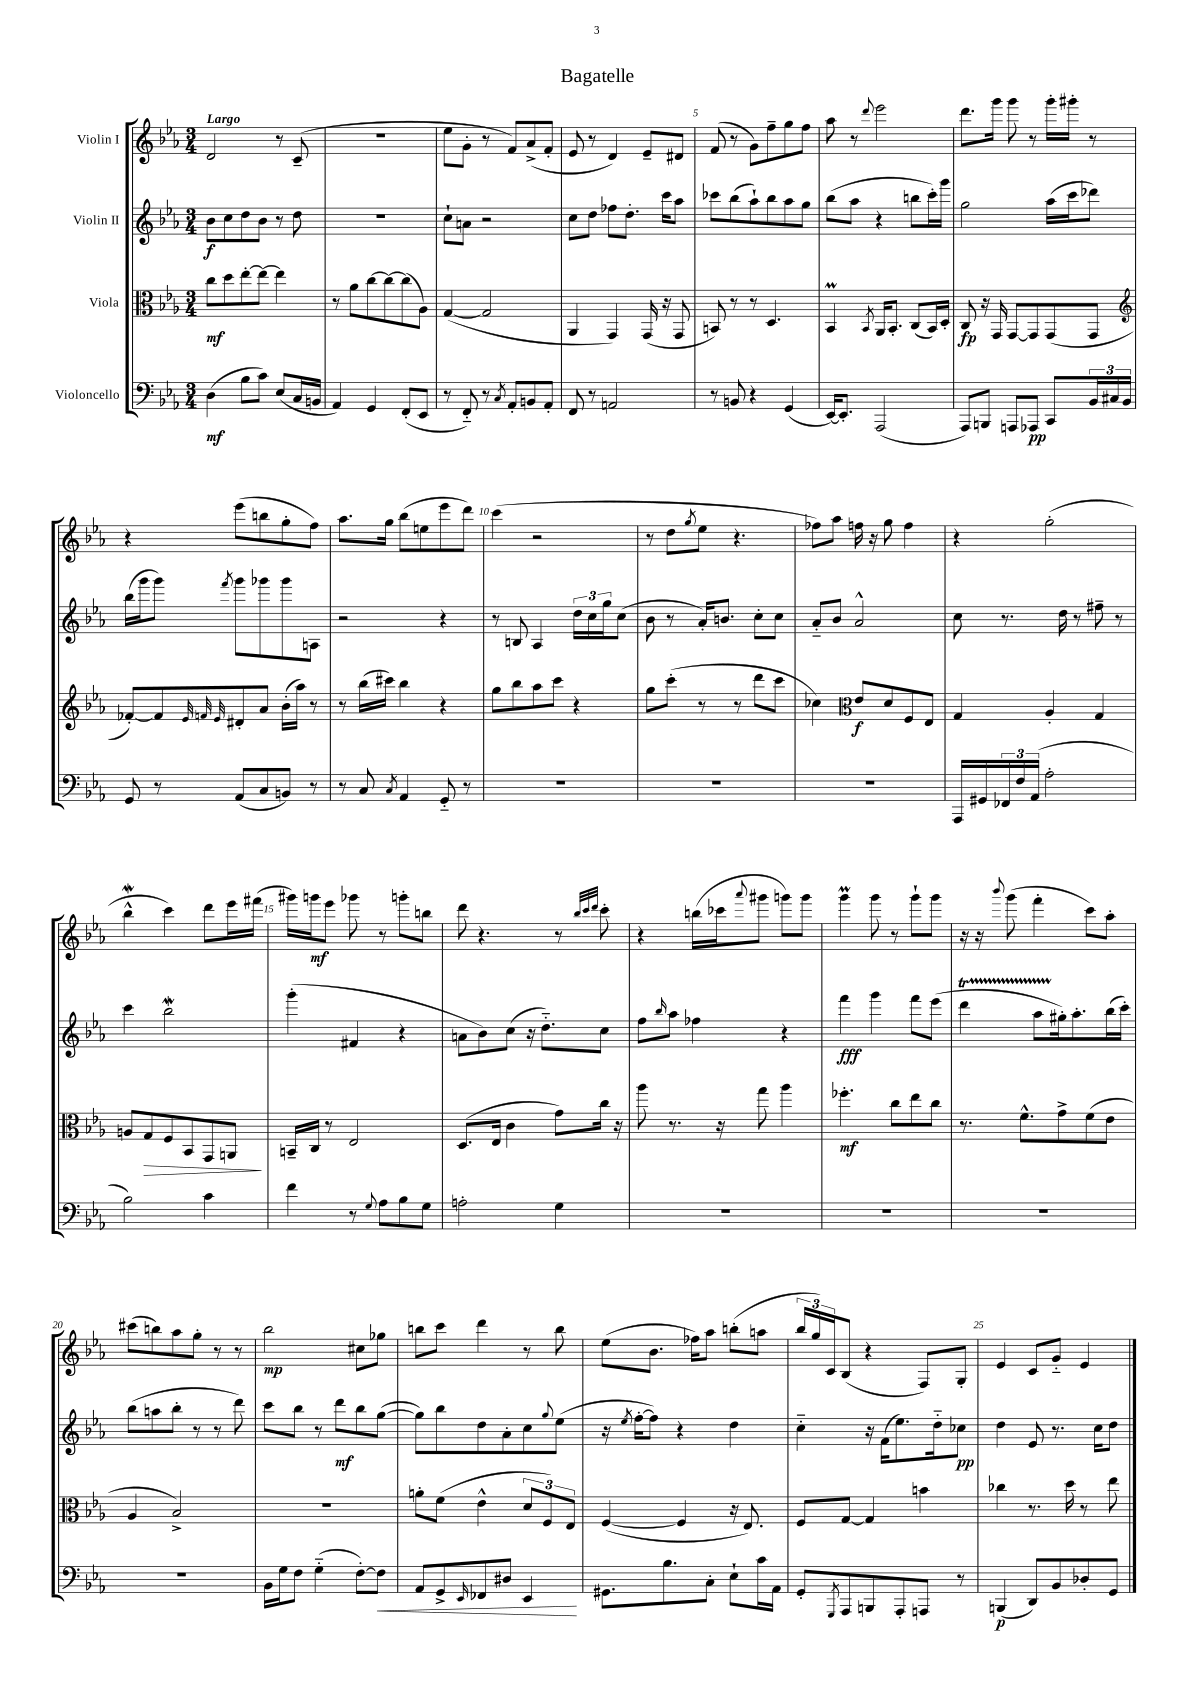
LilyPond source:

\header { title = "Bagatelle" }
<<
\new StaffGroup <<
\new Staff = "s0" \with { instrumentName = "Violin I" } {
    \clef treble \key ees \major \numericTimeSignature \time 3/4 \tempo "Largo"
    d'2 r8 c'8--( |
    R2. |
    ees''8 g'8-. r8 f'8) aes'8->( f'8-. |
    ees'8 r8 d'4) ees'8-- dis'8 |
    f'8( r8 g'8) f''8-- g''8 f''8 |
    aes''8 r8 \appoggiatura { d'''8 } ees'''2 |
    d'''8. g'''16 g'''8 r8 g'''16-. gis'''16-. r8 |
    r4 ees'''8( b''8 g''8-. f''8) |
    aes''8. g''16 bes''8( e''8 ees'''8 d'''8) |
    c'''4( r2 |
    r8 d''8 \acciaccatura { g''8 } ees''8 r4. |
    fes''8) aes''8 f''16 r16 g''8 f''4 |
    r4 g''2-.( |
    bes''4-^\mordent c'''4) d'''8 ees'''16 fis'''16( |
    gis'''16) g'''16\mf ees'''8 ges'''8 r8 g'''8-. b''8 |
    d'''8 r4. r8 \grace { bes''32 c'''32 d'''32 } c'''8-. |
    r4 b''16( ces'''16 \appoggiatura { aes'''8 } gis'''8 g'''8) g'''8 |
    g'''4\prall g'''8 r8 g'''8-! g'''8 |
    r16 r16 \appoggiatura { bes'''8 } g'''8( f'''4-. c'''8) aes''8-. |
    cis'''8( b''8) aes''8 g''8-. r8 r8 |
    bes''2\mp cis''8 ges''8 |
    b''8 c'''8 d'''4 r8 b''8 |
    ees''8( bes'8. fes''16) aes''8 b''8-.( a''8 |
    \tuplet 3/2 { bes''16 g''16) c'16 } bes8( r4 f8) g8-. |
    ees'4 c'8 g'8-_ ees'4 \bar "|." |
}
\new Staff = "s1" \with { instrumentName = "Violin II" } {
    \clef treble \key ees \major \numericTimeSignature \time 3/4
    bes'8\f c''8 d''8 bes'8 r8 d''8 |
    R2. |
    c''8-! a'8 r2 |
    c''8 d''8 fes''8 d''8.-. c'''16 aes''8 |
    ces'''8 bes''8( aes''8-!) bes''8 aes''8 g''8 |
    bes''8( aes''8 r4 b''8 c'''16-.) g'''16 |
    g''2 aes''16( c'''16 des'''8) |
    bes''16( g'''16 g'''8) \acciaccatura { f'''8 } g'''8 ges'''8 ges'''8 a8 |
    r2 r4 |
    r8 b8 aes4 \tuplet 3/2 { d''16 c''16 g''16 } c''8( |
    bes'8 r8 aes'16-.) b'8. c''8-. c''8 |
    aes'8-_ bes'8 aes'2-^ |
    c''8 r8. d''16 r8 fis''8-- r8 |
    c'''4 bes''2\mordent |
    g'''4-.( fis'4 r4 |
    a'8 bes'8) c''8( r16 d''8.-_) c''8 |
    f''8 \grace { bes''16 } aes''8 fes''4 r4 |
    f'''4\fff g'''4 f'''8 ees'''8( |
    d'''4\startTrillSpan aes''8 gis''16-.\stopTrillSpan) aes''8.-. bes''16( c'''16-.) |
    bes''8( a''8 bes''8-. r8 r8 d'''8) |
    c'''8 bes''8 r8 d'''8\mf bes''8 g''8~( |
    g''8) bes''8 d''8 aes'8-. c''8 \appoggiatura { g''8 } ees''8( |
    r16 \acciaccatura { ees''8 } f''16~-. f''8) r4 d''4 |
    c''4-_ r16 f'16( ees''8.) d''16-_ ces''8\pp |
    d''4 ees'8 r8. c''16 d''8 \bar "|." |
}
\new Staff = "s2" \with { instrumentName = "Viola" } {
    \clef alto \key ees \major \numericTimeSignature \time 3/4
    c''8\mf d''8 ees''8~-. ees''8~ ees''4 |
    r8 aes'8 c''8~ c''8~ c''8( aes8) |
    g4~( g2 |
    aes,4 g,4) g,16( r16 g,8 |
    b,8) r8 r8 d4. |
    bes,4\prall \acciaccatura { bes,8 } aes,16 bes,8.-. c8( bes,16) d16-. |
    c8\fp r16 g,16 g,8~ g,8 g,8( g,8 |
    \clef treble fes'8~-.) fes'8 \grace { ees'32 f'32 ees'32 } dis'8-. aes'8 bes'16-.( aes''16) r8 |
    r8 bes''16( cis'''16) bes''4 r4 |
    g''8 bes''8 aes''8 c'''8 r4 |
    g''8 c'''8-.( r8 r8 d'''8 c'''8 |
    ces''4) \clef alto ees'8\f d'8 f8 ees8 |
    g4 aes4-. g4 |
    a8 g8\> f8 bes,8 g,8 a,8\! |
    b,16-- c16 r8 ees2 |
    d8.( ees16 c'4 g'8) c''16 r16 |
    aes''8 r8. r16 g''8 aes''4 |
    fes''4.-.\mf c''8 ees''8 c''8 |
    r8. f'8.-^ g'8-> f'8( ees'8 |
    aes4 bes2->) |
    R2. |
    a'8-. f'8( ees'4-^ \tuplet 3/2 { d'8 f8) ees8 } |
    f4~( f4 r16 ees8.) |
    f8 g8~ g4 b'4 |
    ces''4 r8. d''16 r8 ees''8 \bar "|." |
}
\new Staff = "s3" \with { instrumentName = "Violoncello" } {
    \clef bass \key ees \major \numericTimeSignature \time 3/4
    d4\mf( bes8 c'8) ees8( c16 b,16 |
    aes,4) g,4 f,8-.( ees,8 |
    r8 f,8-_) r8 \acciaccatura { c8 } aes,8-. b,8 aes,8-. |
    f,8 r8 a,2 |
    r8 b,8 r4 g,4( |
    ees,16~) ees,8.-. aes,,2( |
    aes,,8) b,,8 a,,8 aes,,8\pp c,8 \tuplet 3/2 { bes,16 cis16 bes,16 } |
    g,8 r8 aes,8( c8 b,8) r8 |
    r8 c8 \acciaccatura { c8 } aes,4 g,8-_ r8 |
    R2. |
    R2. |
    R2. |
    aes,,16 gis,16 \tuplet 3/2 { fes,16 f16 aes,16( } aes2-. |
    bes2) c'4 |
    f'4 r8 \appoggiatura { g8 } aes8 bes8 g8 |
    a2-. g4 |
    R2. |
    R2. |
    R2. |
    R2. |
    bes,16 g16 f8 g4-_( f8~-.) f8\< |
    aes,8 g,8-> \grace { ees,16 } fes,8 dis8 ees,4\! |
    gis,8. bes8. c8-. ees8-! c'16 aes,16 |
    g,8-. \acciaccatura { g,,8 } aes,,8 b,,8 aes,,8-. a,,8 r8 |
    b,,4\p( d,8) bes,8 des8-. g,8 \bar "|." |
}
>>
>>
\layout { \context { \Score \override BarNumber.break-visibility = ##(#f #t #t) barNumberVisibility = #(every-nth-bar-number-visible 5) } }
